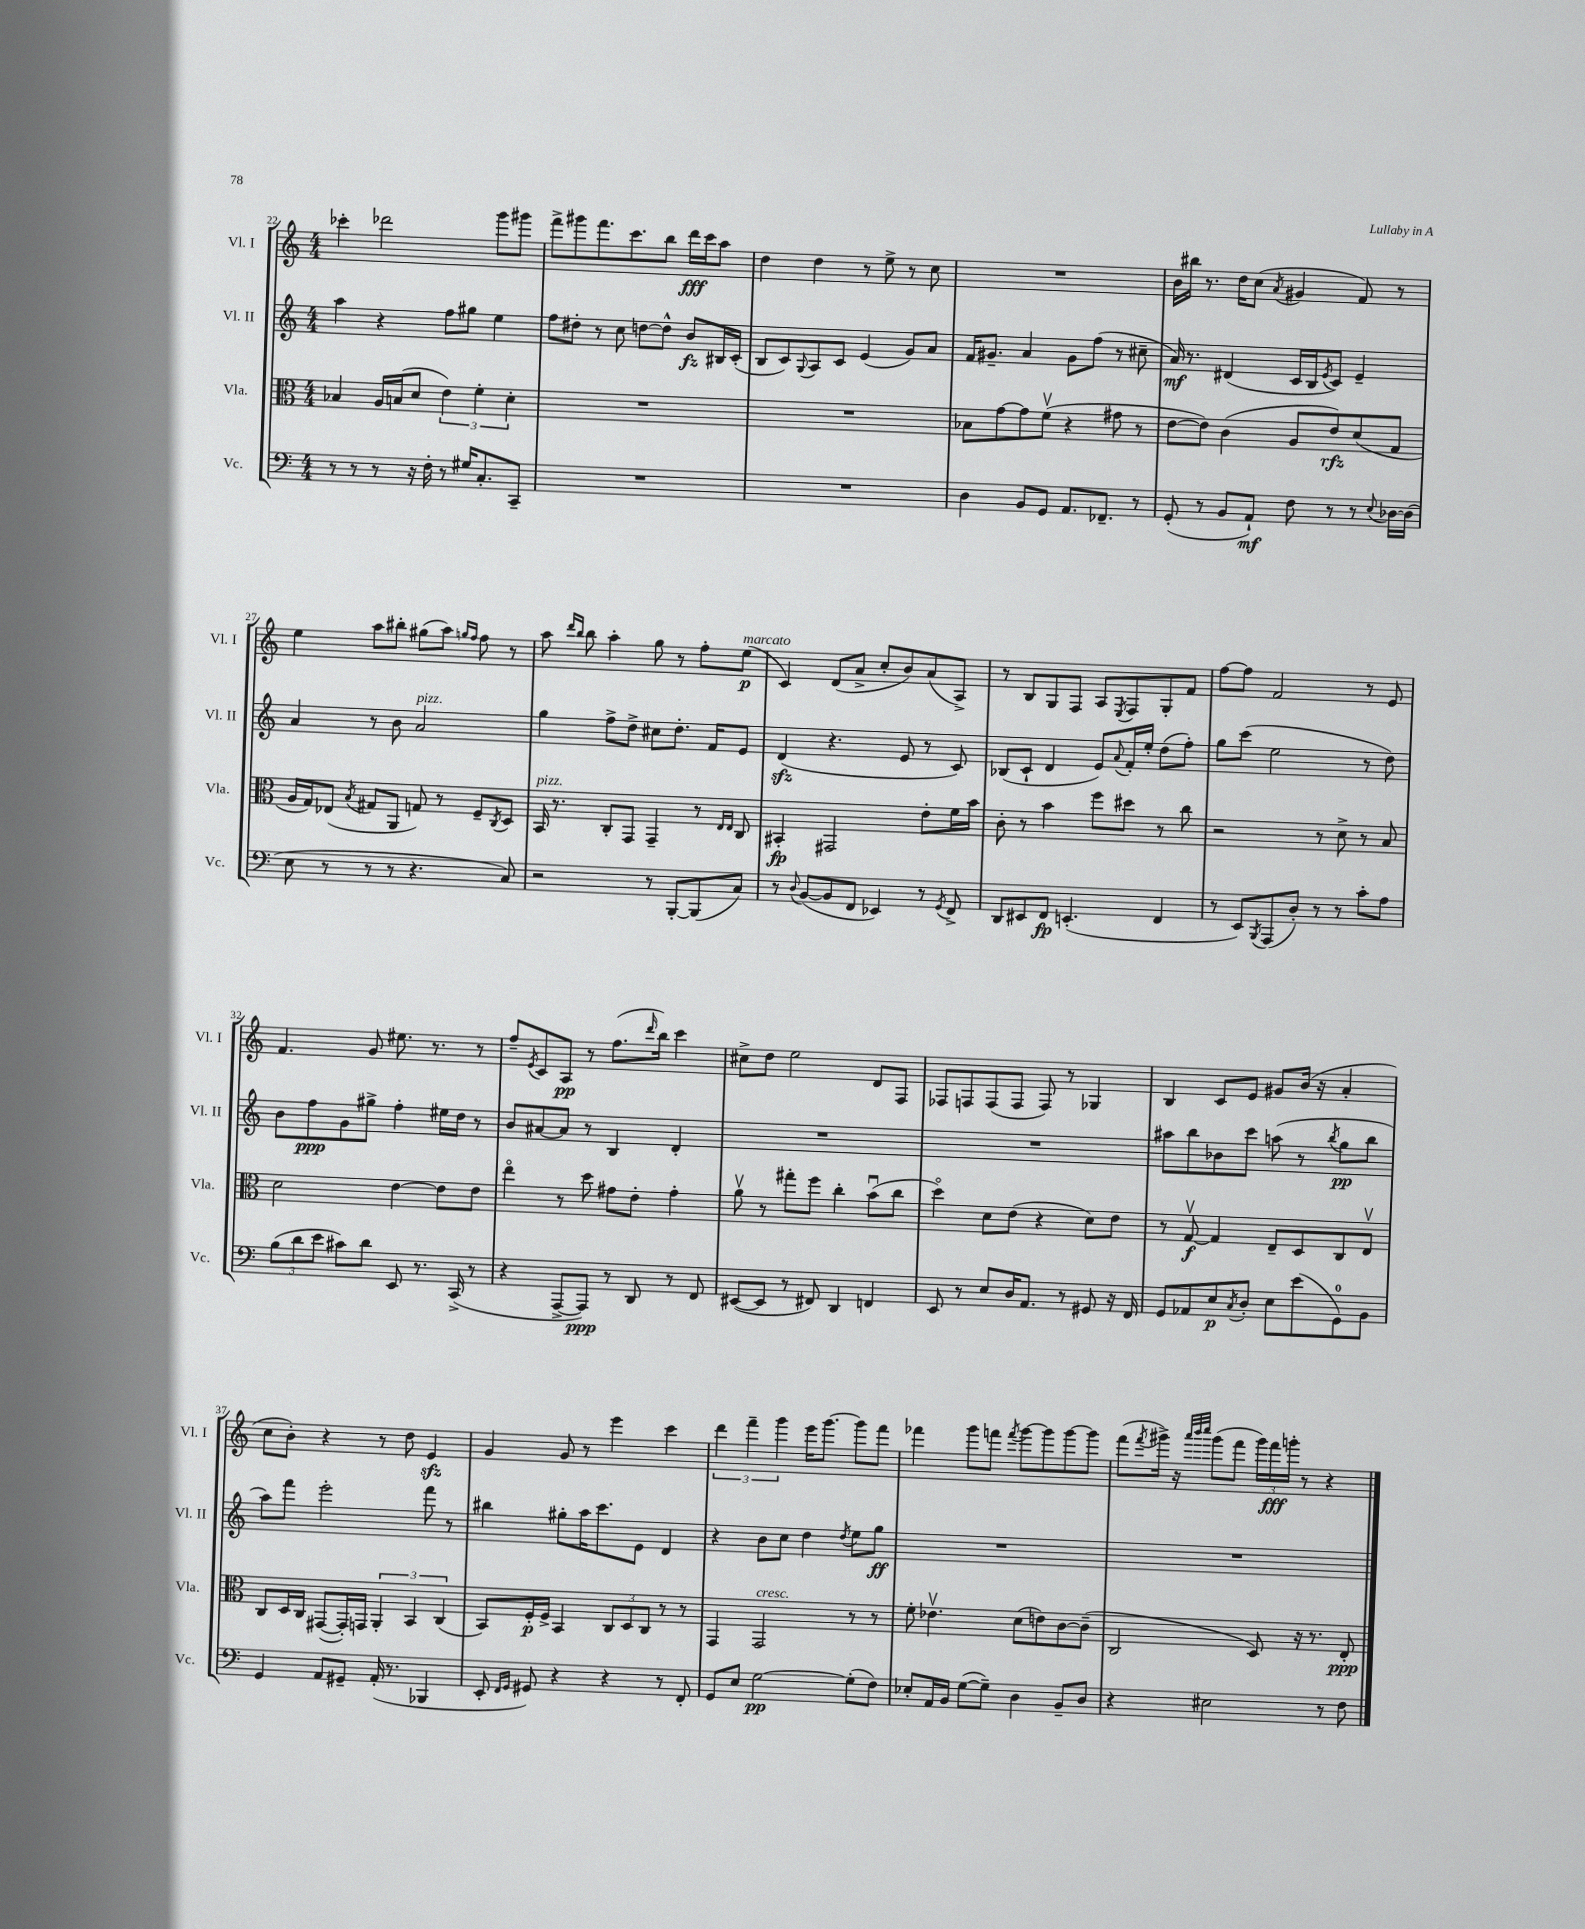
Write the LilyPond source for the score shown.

<<
\new StaffGroup <<
\new Staff = "s0" \with { instrumentName = "Vl. I" shortInstrumentName = "Vl. I" } {
    \clef treble \key c \major \numericTimeSignature \time 4/4
    ces'''4-. des'''2 g'''8 gis'''8 |
    f'''8-> gis'''8 f'''8. c'''8. b''8 d'''16\fff c'''16 a''8 |
    d''4 d''4 r8 e''8-> r8 c''8 |
    R1 |
    b'16 bis''16 r8. d''16 c''8( \acciaccatura { a'8 } gis'4 f'8) r8 |
    e''4 a''8 bis''8-. gis''8( a''8) \grace { g''16 f''16 } f''8 r8 |
    a''8 \grace { d'''16 b''16 } b''8 a''4-. g''8 r8 f''8-. e''8\p^\markup { \italic "marcato" }( |
    c'4) d'8( a'8-> c''8-. b'8) a'8( a8->) |
    r8 b8 g8 f8 a8 \acciaccatura { e8 } f8 g8-. f'8 |
    f''8~ f''8 f'2 r8 e'8 |
    f'4. g'8 eis''8. r8. r8 |
    f''8-- \acciaccatura { e'8 } c'8 a8\pp r8 f''8.( \grace { d'''16 } b''16) c'''4 |
    cis''8-> d''8 e''2 d'8 f8 |
    fes8 f8 f8( f8 f8) r8 ges4 |
    b4 c'8 e'8 gis'8 b'16( r16 a'4-. |
    c''8 b'8-.) r4 r8 d''8 e'4\sfz |
    g'4 g'8 r8 e'''4 c'''4 |
    \tuplet 3/2 { d'''4 f'''4-- g'''4 } e'''16 g'''8.~ g'''8 f'''8 |
    fes'''4 g'''8 f'''8 \acciaccatura { f'''8 } g'''8~ g'''8 g'''8~ g'''8 |
    f'''8( \acciaccatura { f'''8 } gis'''16->) r16 \grace { a'''32 b'''32 c''''32 } gis'''8( f'''8 \tuplet 3/2 { gis'''16) f'''16\fff g'''16-. } r8 r4 \bar "|." |
}
\new Staff = "s1" \with { instrumentName = "Vl. II" shortInstrumentName = "Vl. II" } {
    \clef treble \key c \major \numericTimeSignature \time 4/4
    a''4 r4 f''8 gis''8 e''4 |
    f''8 dis''8-. r8 c''8 d''8~ d''8-^ b'8\fz bis16 c'16-.( |
    b8 c'8) \appoggiatura { g8 } a8 c'8 e'4( g'8) a'8 |
    f'16 gis'8.-- a'4 gis'8 f''8( r8 cis''8-- |
    a'16\mf) r8. dis'4( c'16 b16 \acciaccatura { e'8 } c'8) e'4-- |
    a'4 r8 b'8 a'2^\markup { \italic "pizz." } |
    g''4 f''8-> d''8-> cis''8 d''8.-. f'16 e'8 |
    d'4\sfz( r4. e'8 r8 c'8) |
    bes8( c'8-! d'4 e'8) \appoggiatura { a'8 } f'16-. e''16-. d''8( f''8-.) |
    g''8 c'''8( e''2 r8 d''8) |
    b'8 f''8\ppp g'8 gis''8-> f''4-. eis''16 d''16 r8 |
    b'8 ais'8~ ais'8 r8 b4 d'4-. |
    R1 |
    R1 |
    ais''8 b''8 bes'8 c'''8 a''8( r8 \acciaccatura { b''8 } g''8\pp b''8 |
    a''8) f'''8 e'''2-. f'''8 r8 |
    bis''4 gis''8-. a''16 c'''8. e'8 d'4 |
    r4 b'8 c''8 d''4 \acciaccatura { d''8 } e''8 g''8\ff |
    R1 |
    R1 \bar "|." |
}
\new Staff = "s2" \with { instrumentName = "Vla." shortInstrumentName = "Vla." } {
    \clef alto \key c \major \numericTimeSignature \time 4/4
    bes4 a16 b16( d'8 \tuplet 3/2 { e'4) f'4-. d'4-. } |
    R1 |
    R1 |
    bes8 g'8~ g'8 f'8\upbow( r4 gis'8 r8 |
    e'8~ e'8) c'4( a8 e'8\rfz) d'8( g8 |
    a16 g16) ees8( \acciaccatura { b8 } gis8 a,8 g8) r8 f8-- \acciaccatura { c8 } d8 |
    b,16^\markup { \italic "pizz." } r8. c8-. g,8 g,4-- r8 \grace { e16 e16 } c8 |
    bis,4-.\fp gis,2 e'8-. f'16 b'16 |
    c'8-. r8 b'4 f''8 dis''8 r8 c''8 |
    r2 r8 d'8-> r8 b8 |
    d'2 e'4~ e'8 e'8 |
    e''4\flageolet r8 d''8 gis'8 e'8-. gis'4-. |
    a'8\upbow r8 gis''8-. f''8 c''4-. b'8\downbow( c''8 |
    d''4\flageolet) d'8 e'8( r4 d'8) e'8 |
    r8 g8~\upbow\f g4 e8-- d8 c8 e8\upbow |
    c8 d16 c16 gis,8~( gis,16-.) g,16 \tuplet 3/2 { a,4-. b,4 c4( } |
    b,8) f16-.\p f16-> b,4 \tuplet 3/2 { c8 d8 c8 } r8 r8 |
    g,4 g,2^\markup { \italic "cresc." } r8 r8 |
    f'8-. ees'4.\upbow d'8( e'8) c'8~ c'8--( |
    c2 d8) r16 r8. e8-.\ppp \bar "|." |
}
\new Staff = "s3" \with { instrumentName = "Vc." shortInstrumentName = "Vc." } {
    \clef bass \key c \major \numericTimeSignature \time 4/4
    r8 r8 r8 r16 f16-. r8 gis16 c8.-. c,8-- |
    R1 |
    R1 |
    d4 b,8 g,8 a,8. fes,8.-- r8 |
    g,8-.( r8 b,8 a,8-!\mf) f8 r8 r8 \appoggiatura { e8 } des16~ des16( |
    e8 r8 r8 r8 r4. c8) |
    r2 r8 b,,8~-. b,,8( c8) |
    r8 \appoggiatura { d8 } b,8~( b,8 f,8 ees,4) r8 \acciaccatura { g,8 } f,8-> |
    d,8 eis,8 f,8\fp e,4.-.( f,4 |
    r8 e,8) \acciaccatura { b,,8 } a,,8( d8-.) r8 r8 c'8-. a8 |
    \tuplet 3/2 { b8( d'8 e'8 } cis'8) d'8 e,8 r8. c,16->( r8 |
    r4 a,,8~-> a,,8\ppp) r8 d,8 r8 f,8 |
    eis,8~( eis,8 r8 fis,8) d,4 f,4 |
    e,8 r8 e8 d16 a,8. r8 gis,8 r16 f,16 |
    g,8 aes,8 e8\p \acciaccatura { c8 } d8-. e8 e'8( g,8-0) b,8 |
    g,4 a,8 gis,8-- a,16-.( r8. bes,,4 |
    e,8-. \grace { f,16 g,16 } gis,8) r4 r4 r8 f,8-. |
    g,8 e8 g2~\pp g8-.( f8) |
    ees8-. a,16 b,16 g8~( g8--) d4 b,8-- d8 |
    r4 eis2 r8 f8 \bar "|." |
}
>>
>>
\layout { \context { \Score currentBarNumber = #22 } }
